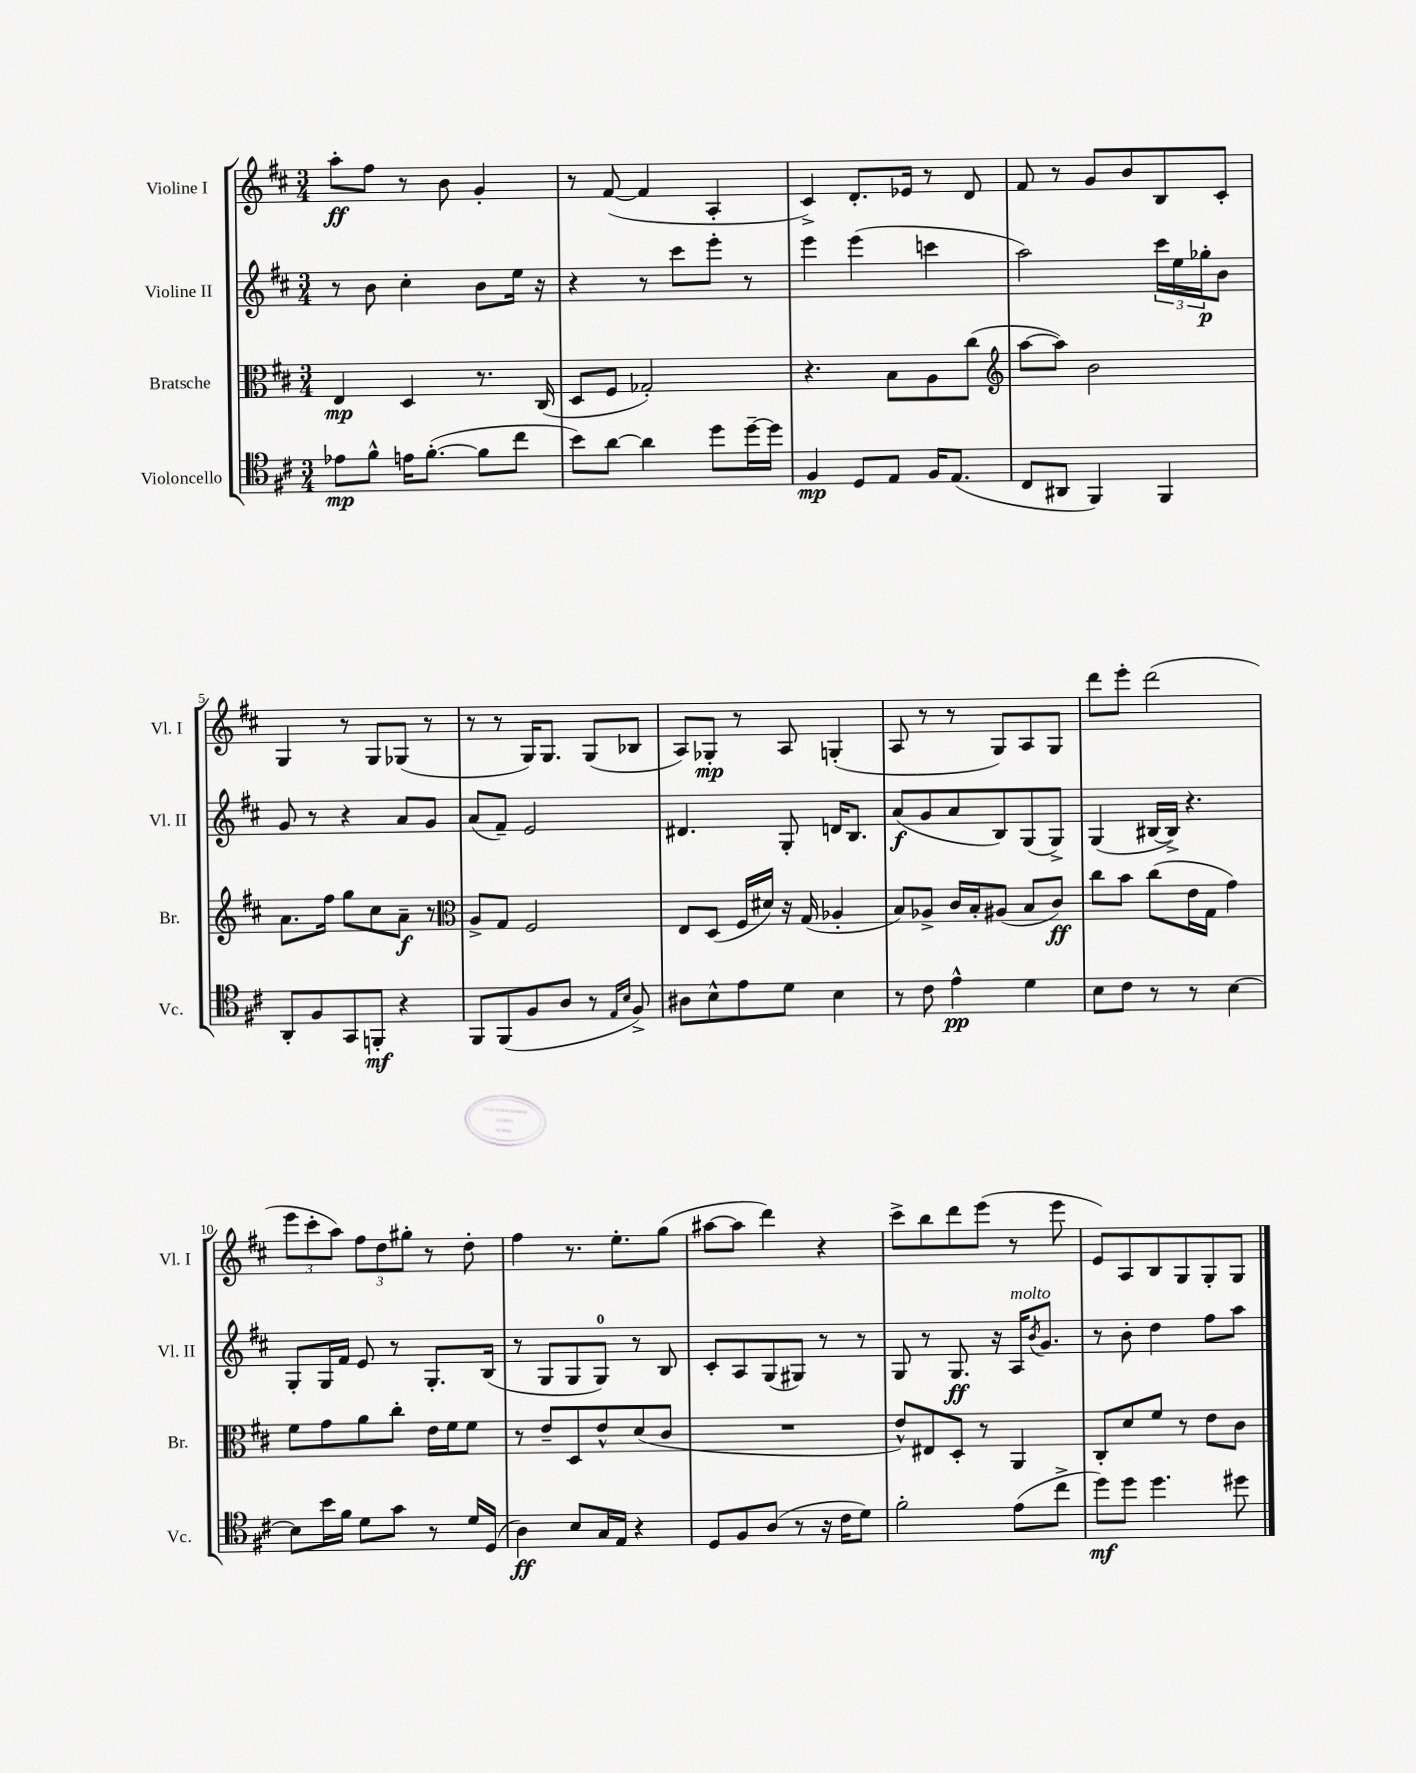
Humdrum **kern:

**kern	**dynam	**kern	**dynam	**kern	**dynam	**kern	**dynam
*part4	*part4	*part3	*part3	*part2	*part2	*part1	*part1
*staff4	*staff4	*staff3	*staff3	*staff2	*staff2	*staff1	*staff1
*I"Violoncello	*	*I"Bratsche	*	*I"Violine II	*	*I"Violine I	*
*I'Vc.	*	*I'Br.	*	*I'Vl. II	*	*I'Vl. I	*
*clefC4	*	*clefC3	*	*clefG2	*	*clefG2	*
*k[f#c#]	*	*k[f#c#]	*	*k[f#c#]	*	*k[f#c#]	*
*M3/4	*	*M3/4	*	*M3/4	*	*M3/4	*
=1	=1	=1	=1	=1	=1	=1	=1
8e-X\L	mp	4E/	mp	8r	.	8aa'\L	ff
8f#^^\J	.	.	.	8b\	.	8ff#\J	.
16en\KL	.	4D/	.	4cc#'\	.	8r	.
([8.f#'\J	.	.	.	.	.	.	.
.	.	.	.	.	.	8b\	.
8f#\L]	.	8.r	.	8b\L	.	4g'/	.
8cc#\J	.	.	.	16ee\Jk	.	.	.
.	.	(16C#/	.	16r	.	.	.
=2	=2	=2	=2	=2	=2	=2	=2
8b\L)	.	8D/L	.	4r	.	8r	.
[8a\J	.	8F#/J	.	.	.	([8f#/	.
4a\]	.	2G-X'/)	.	8r	.	4f#/]	.
.	.	.	.	8ccc#\L	.	.	.
8dd\L	.	.	.	8eee'\J	.	4A'/	.
[16dd~\L	.	.	.	8r	.	.	.
16dd\JJ]	.	.	.	.	.	.	.
=3	=3	=3	=3	=3	=3	=3	=3
4F#/	mp	4.r	.	4eee\	.	4c#^/)	.
8D/L	.	.	.	(4eee\	.	8.d'/L	.
8E/J	.	8B\L	.	.	.	.	.
.	.	.	.	.	.	16e-X/Jk	.
16F#/KL	.	8A\	.	4cccn\	.	8r	.
(8.E/J	.	.	.	.	.	.	.
.	.	(8cc#\J	.	.	.	8d/	.
=4	=4	=4	=4	=4	=4	=4	=4
*	*	*clefG2	*	*	*	*	*
8C#/L	.	[8aa\L	.	2aa\)	.	8f#/	.
8AA#X/J	.	8aa\J])	.	.	.	8r	.
4FF#/)	.	2b\	.	.	.	8g/L	.
.	.	.	.	.	.	8b/	.
4FF#/	.	.	.	24ccc#\LL	.	8B/	.
.	.	.	.	24ee\	.	.	.
.	.	.	.	24gg-X'\J	p	.	.
.	.	.	.	8b\J	.	8c#'/J	.
!!LO:LB:g=z
=5	=5	=5	=5	=5	=5	=5	=5
8AA'/L	.	8.a\L	.	8g/	.	4G/	.
8F#/	.	.	.	8r	.	.	.
.	.	16ff#\Jk	.	.	.	.	.
8GG/	.	8gg\L	.	4r	.	8r	.
8FFn'/J	mf	8cc#\	.	.	.	8G/L	.
4r	.	8a~\J	f	8a/L	.	(8G-X/J	.
.	.	8r	.	8g/J	.	8r	.
=6	=6	=6	=6	=6	=6	=6	=6
*	*	*clefC3	*	*	*	*	*
8FF#/L	.	8A^/L	.	(8a/L	.	8r	.
(8FF#/	.	8G/J	.	8f#~/J)	.	8r	.
8F#/	.	2F#/	.	2e/	.	16G/KL)	.
.	.	.	.	.	.	8.G/J	.
8A/J	.	.	.	.	.	.	.
8r	.	.	.	.	.	(8G/L	.
16qqE/LL	.	.	.	.	.	.	.
16qqB/JJ	.	.	.	.	.	.	.
8F#^/)	.	.	.	.	.	8B-X/J	.
=7	=7	=7	=7	=7	=7	=7	=7
8A#X\L	.	8E/L	.	4.d#X/	.	8A/L)	.
8B^^\	.	(8D/J	.	.	.	8G-X'/J	mp
8e\	.	16F#/LL	.	.	.	8r	.
.	.	16d#X/JJ)	.	.	.	.	.
8d\J	.	16r	.	8G'/	.	8A/	.
.	.	(16G/	.	.	.	.	.
4B\	.	4A-X'/	.	16dn/KL	.	(4Gn'/	.
.	.	.	.	8.B/J	.	.	.
=8	=8	=8	=8	=8	=8	=8	=8
8r	.	8B/L)	.	(8a/L	f	8A/	.
8c#\	.	8A-X^/J	.	8g/	.	8r	.
4e^^\	pp	16c#/LL	.	8a/	.	8r	.
.	.	16B'/J	.	.	.	.	.
.	.	(8A#X/J	.	8B/)	.	8G/L)	.
4d\	.	8B/L	.	(8G/	.	8A/	.
.	.	8c#/J)	ff	8G^/J)	.	8G/J	.
=9	=9	=9	=9	=9	=9	=9	=9
8B\L	.	8cc#\L	.	(4G/	.	8ddd\L	.
8c#\J	.	8b\J	.	.	.	8eee'\J	.
8r	.	(8cc#\L	.	[16B#X/LL	.	(2ddd\	.
.	.	.	.	16B#^/JJ])	.	.	.
8r	.	16e\L	.	4.r	.	.	.
.	.	16G\JJ	.	.	.	.	.
[4B\	.	4g\)	.	.	.	.	.
!!LO:LB:g=z
=10	=10	=10	=10	=10	=10	=10	=10
8B\L]	.	8f#\L	.	8G'/L	.	12eee\L	.
.	.	.	.	.	.	12ccc#'\	.
16b\L	.	8g\	.	16G/L	.	.	.
.	.	.	.	.	.	12aa\J)	.
16f#\JJ	.	.	.	16f#/JJ	.	.	.
8d\L	.	8a\	.	8e/	.	12ff#\L	.
.	.	.	.	.	.	12dd\	.
8g\J	.	8cc#'\J	.	8r	.	.	.
.	.	.	.	.	.	12gg#X'\J	.
8r	.	16e\LL	.	8.G'/L	.	8r	.
.	.	16f#\J	.	.	.	.	.
16d/LL	.	8f#\J	.	.	.	8dd'\	.
(16D/JJ	.	.	.	(16B/Jk	.	.	.
=11	=11	=11	=11	=11	=11	=11	=11
4A\)	ff	8r	.	8r	.	4ff#\	.
.	.	8e~/L	.	8G/L	.	.	.
8B/L	.	8D/	.	8G/	.	8.r	.
16G/L	.	8e^^/	.	8G/J)	.	.	.
16E/JJ	.	.	.	.	.	8.ee'\L	.
4r	.	(8d/	.	8r	.	.	.
.	.	8c#/J	.	8B/	.	(8gg\J	.
=12	=12	=12	=12	=12	=12	=12	=12
8D/L	.	2.r	.	8c#'/L	.	[8aa#X\L	.
8F#/	.	.	.	8A/	.	8aa#\J]	.
(8A/J	.	.	.	(8G/	.	4ddd\)	.
8r	.	.	.	8G#X/J)	.	.	.
16r	.	.	.	8r	.	4r	.
16c#\KL	.	.	.	.	.	.	.
8d\J)	.	.	.	8r	.	.	.
=13	=13	=13	=13	=13	=13	=13	=13
2f#'\	.	8e^^/L)	.	8G/	.	8ccc#^\L	.
.	.	8E#X/	.	8r	.	8bb\	.
.	.	8D'/J	.	8.G/	ff	8ddd\	.
.	.	8r	.	.	.	(8eee\J	.
.	.	.	.	16r	.	.	.
!	!	!	!	!LO:TX:a:i:t=molto	!	!	!
(8e\L	.	4AA/	.	16A/KL	.	8r	.
.	.	.	.	8qb/	.	.	.
.	.	.	.	8.g/J	.	.	.
8cc#^\J	.	.	.	.	.	8eee\	.
=14	=14	=14	=14	=14	=14	=14	=14
8dd\L)	mf	8C#'/L	.	8r	.	8e/L)	.
8dd\J	.	8d/	.	8b'\	.	8A/	.
4.dd\	.	8f#/J	.	4dd\	.	8B/	.
.	.	8r	.	.	.	8G/	.
.	.	8e\L	.	8ff#\L	.	8G'/	.
8dd#X\	.	8c#\J	.	8aa\J	.	8G/J	.
==	==	==	==	==	==	==	==
*-	*-	*-	*-	*-	*-	*-	*-
